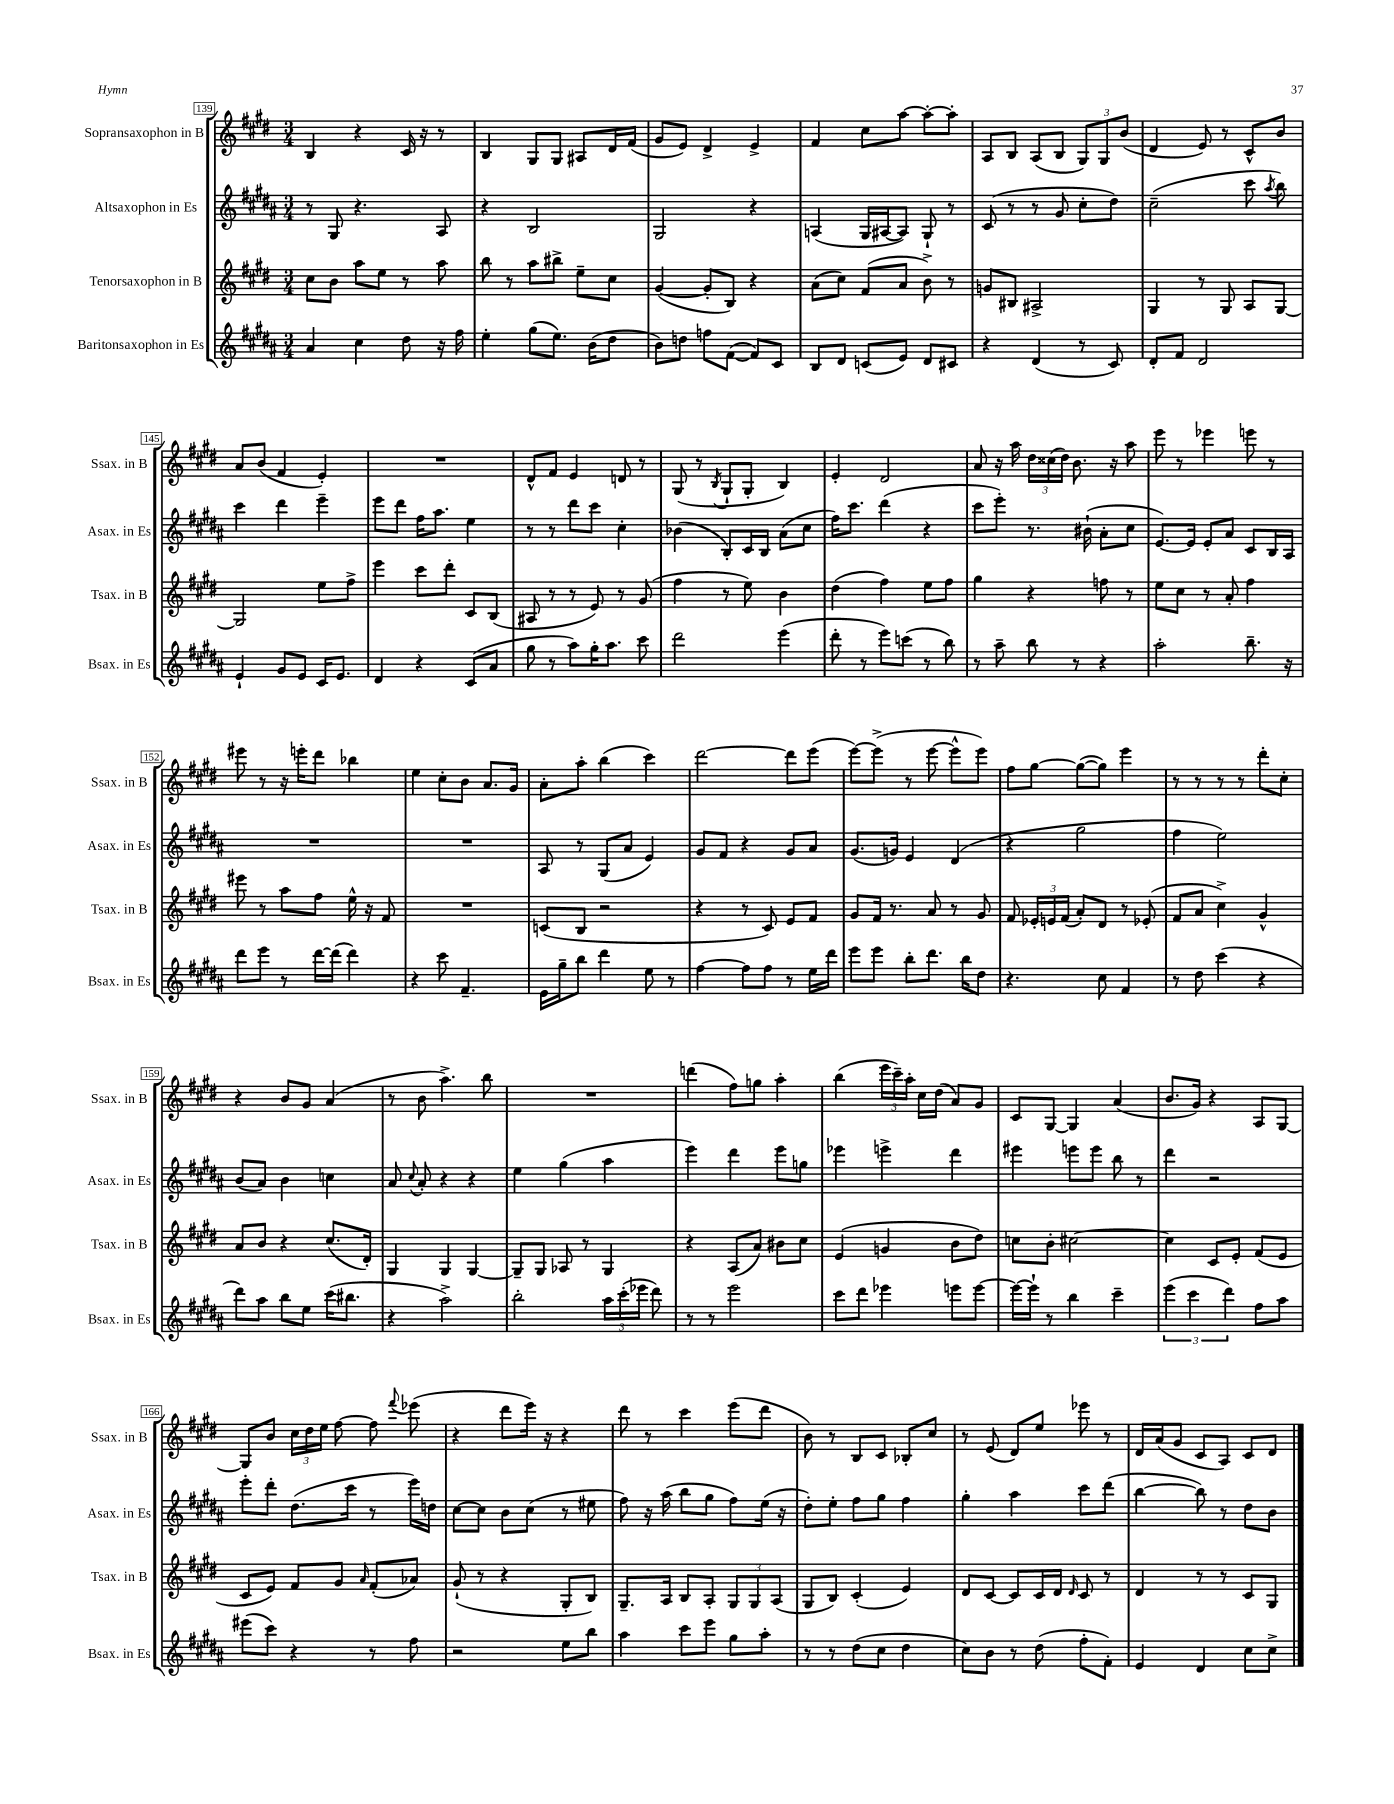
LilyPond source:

<<
\new StaffGroup <<
\new Staff = "s0" \with { instrumentName = "Sopransaxophon in B" shortInstrumentName = "Ssax. in B" } {
    \clef treble \key e \major \numericTimeSignature \time 3/4
    \autoBeamOff b4 r4 cis'16 r16 r8 |
    b4 gis8[ gis8] ais8[ dis'16 fis'16]( |
    gis'8[ e'8]) dis'4-> e'4-> |
    fis'4 cis''8[ a''8]~ a''8[~-. a''8]-. |
    a8[ b8] a8[( b8] \tuplet 3/2 { gis8[) gis8 b'8]( } |
    dis'4 e'8) r8 cis'8[-^ b'8] |
    a'8[ b'8]( fis'4 e'4-.) |
    R2. |
    dis'8[-^ fis'8] e'4 d'8 r8 |
    gis8( r8 \acciaccatura { b8 } gis8[-! gis8]-. b4) |
    e'4-. dis'2 |
    a'8 r16 a''16 \tuplet 3/2 { dis''16[ cisis''16( dis''16]) } b'8. r16 a''8 |
    e'''8 r8 ees'''4 e'''8 r8 |
    eis'''8 r8 r16 e'''16[-. dis'''8] bes''4 |
    e''4 cis''8[-. b'8] a'8.[ gis'16] |
    a'8[-. a''8]-. b''4( cis'''4) |
    dis'''2~ dis'''8[ e'''8]( |
    e'''8[~) e'''8]->( r8 e'''8~ e'''8[-^ e'''8]) |
    fis''8[ gis''8]~ gis''8[~( gis''8]) e'''4 |
    r8 r8 r8 r8 dis'''8[-. cis''8]-. |
    r4 b'8[ gis'8] a'4( |
    r8 b'8 a''4.->) b''8 |
    R2. |
    d'''4( fis''8[) g''8] a''4-. |
    b''4( \tuplet 3/2 { e'''16[ cis'''16--) a''16]-. } cis''16[ dis''16]( a'8[) gis'8] |
    cis'8[ gis8]~ gis4 a'4( |
    b'8.[ gis'16]) r4 a8[ gis8]~ |
    gis8[ b'8] \tuplet 3/2 { cis''16[ dis''16 e''16] } fis''8~ fis''8 \appoggiatura { fis'''8 } ees'''8( |
    r4 dis'''8[ e'''16]) r16 r4 |
    dis'''8 r8 cis'''4 e'''8[( dis'''8] |
    b'8) r8 b8[ cis'8] bes8[-. cis''8] |
    r8 e'8( dis'8[) e''8] ees'''8 r8 |
    dis'16[ a'16( gis'8] cis'8[ a8]) cis'8[ dis'8] \bar "|." |
}
\new Staff = "s1" \with { instrumentName = "Altsaxophon in Es" shortInstrumentName = "Asax. in Es" } {
    \clef treble \key b \major \numericTimeSignature \time 3/4
    \autoBeamOff r8 gis8 r4. ais8 |
    r4 b2 |
    gis2 r4 |
    a4( gis16[ ais16~ ais8]) gis8-! r8 |
    cis'8( r8 r8 gis'8 cis''8[-. dis''8]) |
    cis''2--( cis'''8 \acciaccatura { ais''8 } b''8) |
    cis'''4 dis'''4 e'''4-- |
    e'''8[ dis'''8] fis''16[ ais''8.] e''4 |
    r8 r8 dis'''8[ cis'''8] cis''4-. |
    bes'4( b8[-.) cis'16 b16] ais'8[( cis''8] |
    fis''16[) cis'''8.] dis'''4( r4 |
    cis'''8[ e'''8]-.) r8. bis'16-!( ais'8[-. cis''8] |
    e'8.[~) e'16] e'8[-. ais'8] cis'8[ b16 ais16] |
    R2. |
    R2. |
    ais8 r8 gis8[( ais'8] e'4) |
    gis'8[ fis'8] r4 gis'8[ ais'8] |
    gis'8.[( g'16]) e'4 dis'4( |
    r4 gis''2 |
    fis''4 e''2) |
    b'8[( ais'8]) b'4 c''4 |
    ais'8 \appoggiatura { cis''8 } ais'8-. r4 r4 |
    e''4 gis''4( ais''4 |
    e'''4) dis'''4 e'''8[ g''8] |
    ees'''4 e'''4-> dis'''4 |
    eis'''4 e'''8[ e'''8] b''8 r8 |
    dis'''4 r2 |
    e'''8[-. dis'''8]-. dis''8.[( cis'''16] r8 e'''16[) d''16] |
    cis''8[~ cis''8] b'8[ cis''8]( r8 eis''8 |
    fis''8) r16 ais''16( b''8[ gis''8] fis''8[) e''16]( r16 |
    dis''8[-.) e''8]-. fis''8[ gis''8] fis''4 |
    gis''4-. ais''4 cis'''8[ dis'''8]( |
    b''4~ b''8) r8 dis''8[ b'8] \bar "|." |
}
\new Staff = "s2" \with { instrumentName = "Tenorsaxophon in B" shortInstrumentName = "Tsax. in B" } {
    \clef treble \key e \major \numericTimeSignature \time 3/4
    \autoBeamOff cis''8[ b'8] a''8[ e''8] r8 a''8 |
    b''8 r8 a''8[ bis''8]-> e''8[-- cis''8] |
    gis'4~( gis'8[-. b8]) r4 |
    a'8[( cis''8]) fis'8[( a'8] b'8->) r8 |
    g'8[ bis8] ais2-> |
    gis4 r8 gis8 a8[ gis8]~ |
    gis2 e''8[ fis''8]-> |
    e'''4 cis'''8[ dis'''8]-. cis'8[ b8]( |
    ais8 r8 r8 e'8) r8 gis'8( |
    fis''4 r8 e''8) b'4 |
    dis''4( fis''4) e''8[ fis''8] |
    gis''4 r4 f''8 r8 |
    e''8[ cis''8] r8 a'8-. fis''4 |
    eis'''8 r8 a''8[ fis''8] e''16-^ r16 fis'8 |
    R2. |
    c'8[( b8] r2 |
    r4 r8 cis'8) e'8[ fis'8] |
    gis'8[ fis'16] r8. a'8 r8 gis'8 |
    fis'8 \tuplet 3/2 { ees'16[-. e'16 fis'16]( } a'8[-.) dis'8] r8 ees'8-.( |
    fis'8[ a'8] cis''4->) gis'4-^ |
    a'8[ b'8] r4 cis''8.[( dis'16]-.) |
    gis4 gis4 gis4~ |
    gis8[-- gis8] aes8 r8 gis4 |
    r4 a8[( a'8]) bis'8[ cis''8] |
    e'4( g'4 b'8[ dis''8]) |
    c''8[ b'8]-. cis''2~ |
    cis''4 cis'8[ e'8]-. fis'8[( e'8] |
    cis'8[ e'8]) fis'8[ gis'8] \grace { a'16 } fis'8[-.( aes'8]) |
    gis'8-!( r8 r4 gis8[-. b8]) |
    gis8.[-- a16] b8[ a8]-. \tuplet 3/2 { gis8[ gis8 a8]( } |
    gis8[ b8]) cis'4-.( e'4) |
    dis'8[ cis'8]~ cis'8[ cis'16 dis'16] \grace { dis'16 } cis'8 r8 |
    dis'4 r8 r8 cis'8[ gis8] \bar "|." |
}
\new Staff = "s3" \with { instrumentName = "Baritonsaxophon in Es" shortInstrumentName = "Bsax. in Es" } {
    \clef treble \key b \major \numericTimeSignature \time 3/4
    \autoBeamOff ais'4 cis''4 dis''8 r16 fis''16 |
    e''4-. gis''8[( e''8.]) b'16[( dis''8] |
    b'8[) d''8] f''8[ fis'8]~( fis'8[) cis'8] |
    b8[ dis'8] c'8[( e'8]) dis'8[ cis'8] |
    r4 dis'4( r8 cis'8) |
    dis'8[-. fis'8] dis'2 |
    e'4-! gis'8[ e'8] cis'16[ e'8.] |
    dis'4 r4 cis'8[( ais'8] |
    gis''8 r8 ais''8[) gis''16-. ais''8.] cis'''8 |
    dis'''2 e'''4( |
    dis'''8-. r8 e'''8[) c'''8]( r8 b''8) |
    r8 ais''8-- b''8 r8 r4 |
    ais''2-. b''8.-- r16 |
    dis'''8[ e'''8] r8 dis'''16[~ dis'''16]( dis'''4) |
    r4 cis'''8 fis'4.-- |
    e'16[ gis''16-- b''8] dis'''4 e''8 r8 |
    fis''4~ fis''8[ fis''8] r8 e''16[ dis'''16] |
    e'''8[ e'''8] b''8[-. dis'''8.] b''16[ dis''8] |
    r4. cis''8 fis'4 |
    r8 dis''8 cis'''4( r4 |
    dis'''8[) ais''8] b''8[ e''8] cis'''16[( bis''8.] |
    r4 ais''2->) |
    b''2-. \tuplet 3/2 { ais''16[ cis'''16-.( ees'''16] } dis'''8) |
    r8 r8 e'''2 |
    cis'''8[ dis'''8] ees'''4 e'''8[ e'''8]~ |
    e'''16[~ e'''16]-! r8 b''4 cis'''4-- |
    \tuplet 3/2 { e'''4( cis'''4 dis'''4) } fis''8[ ais''8] |
    eis'''8[( cis'''8]) r4 r8 fis''8 |
    r2 e''8[ b''8] |
    ais''4 cis'''8[ e'''8] gis''8[ ais''8]-. |
    r8 r8 dis''8[( cis''8] dis''4 |
    cis''8[) b'8] r8 dis''8( fis''8[-. fis'8]-.) |
    e'4 dis'4 cis''8[ cis''8]-> \bar "|." |
}
>>
>>
\layout { \context { \Score currentBarNumber = #139 \override BarNumber.stencil = #(make-stencil-boxer 0.1 0.3 ly:text-interface::print) } }
